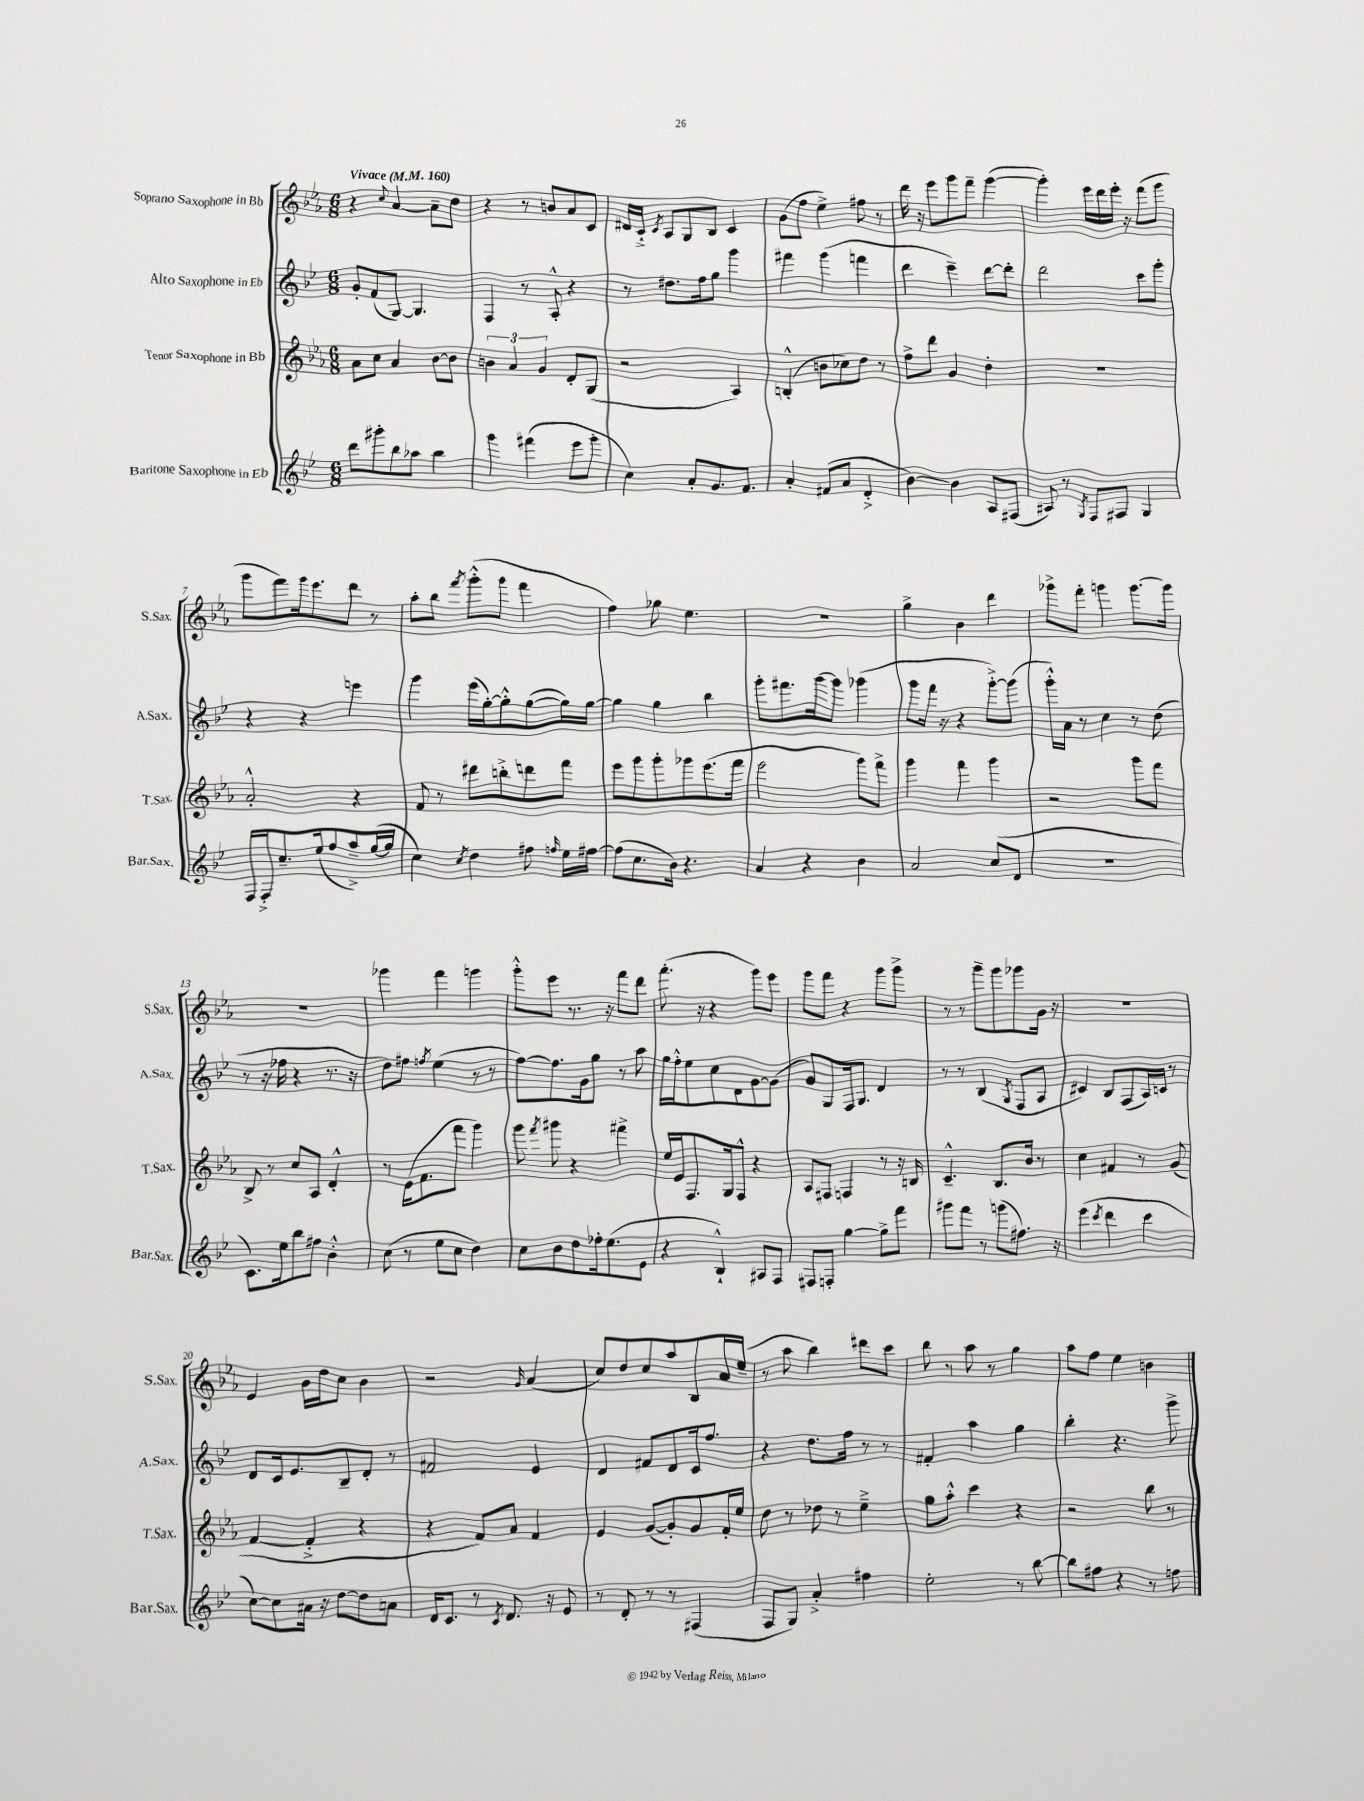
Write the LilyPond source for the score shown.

<<
\new StaffGroup <<
\new Staff = "s0" \with { instrumentName = "Soprano Saxophone in Bb" shortInstrumentName = "S.Sax." } {
    \clef treble \key ees \major \numericTimeSignature \time 6/8 \tempo "Vivace" 4 = 160
    \autoBeamOff r4 \appoggiatura { c''8 } aes'4~ aes'8[-- d''8] |
    r4 r8 b'8[ aes'8 c'8] |
    dis'16[ c'16]-!-> \acciaccatura { c'8 } aes8[ g8 bes8] c'4 |
    g'8[( f''8] ees''4->) fis''8 r8 |
    d'''16 r16 ees'''8[ g'''8 f'''8]-- g'''4~( |
    g'''4-.) ees'''16[ d'''16 ees'''16]-. r16 f'''8[( g'''8] |
    g'''8[ f'''8) g'''16 ees'''8. d'''8] r8 |
    aes''8[-. bes''8] \acciaccatura { f'''8 } g'''8[-.-^( g'''8] f'''4 |
    f''4) ges''8 ees''4. |
    R2. |
    g''4-> bes'4 d'''4 |
    ges'''8[-> f'''8]-. g'''4 g'''8.[~ g'''16] |
    R2. |
    ges'''4 f'''4 g'''4 |
    g'''8[-.-^ ees'''8] r8. r16 f'''8[ d'''8] |
    f'''8.-.( r16 r4 g'''8[) ees'''8] |
    g'''8[ f'''8] r4 g'''8[ g'''8]-> |
    r8 r8 g'''8[-- g'''8 ges'''8 g'16] r16 |
    R2. |
    ees'4 g'16[ d''16 c''8] bes'4 |
    r2 \grace { g'16 } aes'4( |
    c''8[) d''8 c''8 aes''8 bes8 aes'16 ees''16]--( |
    r8 aes''8 bes''4) dis'''8[ c'''8] |
    bes''8 r8 aes''8 r8 g''4 |
    aes''8[ f''8] ees''4 b'4 \bar "|." |
}
\new Staff = "s1" \with { instrumentName = "Alto Saxophone in Eb" shortInstrumentName = "A.Sax." } {
    \clef treble \key bes \major \numericTimeSignature \time 6/8
    \autoBeamOff g'8[-. f'8( g8]~) g4. |
    f4 r8 a8-.-^ r4 |
    r8 dis''8.[ f''16 g''8] g'''4 |
    fis'''4 g'''4( f'''4 |
    d'''4 ees'''4--) d'''8[~ d'''8]-. |
    d'''2 c'''8[ g'''8]-. |
    r4 r4 e'''4 |
    g'''4 ees'''16[( g''16~-.) g''8-.-^ g''8~( g''16) g''16]~ |
    g''4 g''4 bes''4 |
    g'''8[-. fis'''8. g'''16~ g'''8] ges'''4( |
    g'''8[ f'''16] r16 r4 g'''8[~-.->) g'''8]( |
    g'''16[-.-^) a'16] r8 c''4 r8 d''8( |
    r8 r16 fes''16 r4 r8. r16 |
    d''8[) fis''8] \acciaccatura { f''8 } ees''4( r8 r8 |
    f''8[~) f''8. g'16 g''8] r8 a''8 |
    g''16[ f''16-.-^ ees''8 c''8 d'8 g'8~ g'8]( |
    g'8[) g8 f16 g8.] d'4 |
    r8 r8 bes4( \acciaccatura { g8 } f8[ a8] |
    cis'4) bes8[ f8( a16) c'16] r8 |
    d'8[ c'16 ees'8. bes8-- d'8]-. r8 |
    fis'2 ees'4 |
    d'4 fis'8[ d'8 c'16 f''8.] |
    r4 d''8.[ f''16] r8 r8 |
    fis'4-. a''4 g''4 |
    bes''4-. r4. g'''8-> \bar "|." |
}
\new Staff = "s2" \with { instrumentName = "Tenor Saxophone in Bb" shortInstrumentName = "T.Sax." } {
    \clef treble \key ees \major \numericTimeSignature \time 6/8
    \autoBeamOff aes'8[ c''8] aes'4 bes'8[~ bes'8] |
    \tuplet 3/2 { b'4 aes'4 g'4 } d'8[-. g8]( |
    r2 aes4) |
    b4-.-^( b'8[ ces''8) d''8] r8 |
    f''8[-> d'''8] g'4 d''4-. |
    R2. |
    aes'2-.-^ r4 |
    f'8 r8 dis'''8[ b''8-.-> d'''8 f'''8] |
    ees'''8[ g'''8 g'''8-. ges'''8 ees'''8.( f'''16] |
    ees'''2 g'''8[) f'''8]-> |
    g'''4 f'''4 g'''4 |
    r2 g'''8[ f'''8] |
    bes8-> r8 c''8[ aes8] d'4-.-^ |
    r8 ees'16[( f'8. f'''8] g'''4) |
    g'''8 \acciaccatura { f'''8 } gis'''8 r4 fis'''4-> |
    ees''16[ ees'16 f8. g16 f8]-^ r4 |
    aes8[ fis8] f4 r8 r16 b16 |
    c'4.---^ bes8.[ bes'16] r8 |
    c''4 fis'4 r8 g'8( |
    f'4~ f'4-.-> r4 |
    r4 f'8[) aes'8] f'4 |
    ees'4 g'8[~( g'8-.) g'8 f'16-. ees''16] |
    d''8 r8 des''8 r8 ees''4---> |
    g''8[ aes''8]-.-^ c'''4 r4 |
    r2 bes''8 r8 \bar "|." |
}
\new Staff = "s3" \with { instrumentName = "Baritone Saxophone in Eb" shortInstrumentName = "Bar.Sax." } {
    \clef treble \key bes \major \numericTimeSignature \time 6/8
    \autoBeamOff d'''8[ gis'''8-. bes''8 aes''8] bes''4 |
    g'''4 fis'''4( ees'''8[ g'''8]-. |
    c''4) a'8[-. g'8. f'8.] |
    a'4-. fis'8[( a'8] d'4-.-> |
    bes'4~) bes'4 a8[ fis8]( |
    ais8) r8 \acciaccatura { g8 } f8[ fis8] g4 |
    f16[ f16-.-> c''8.-- ees''16( f''8 a''8--->) g''16~( g''16] |
    c''4) \acciaccatura { c''8 } d''4 fis''8 \grace { f''16 } ees''16[ fis''16]~ |
    fis''8[( c''8. bes'16]) r4. |
    a'4 r4 bes'4 |
    a'2 c''8[( d'8] |
    r2. |
    c'8.[) ees''16 bes''8 fis''8] bes'4-.-^ |
    c''8( r8 ees''8[ c''8] d''4) |
    c''8[ bes'8 d''8 fes''16-. ees''8.( ees'8] |
    r4 bes4-!-^) ais8[ f8] |
    fis8[ f8]-. g''4~ g''8[-> f'''8] |
    gis'''8[ f'''8] r8 g'''8[( fis''8.]) r16 |
    ees'''4( \acciaccatura { c'''8 } d'''4 c'''4 |
    c''8[~) c''8 ais'16] r16 d''8[~ d''8 a'8] |
    d'16[ c'8.] r8 \acciaccatura { c'8 } d'8. r16 ees'8 |
    r8 d'8-. r8 r8 fis4( |
    f8[ g8]) a'4-.-> fis''4 |
    ees''2-. r8 bes''8~ |
    bes''8[ fis''8] r4 r8 f''8 \bar "|." |
}
>>
>>
